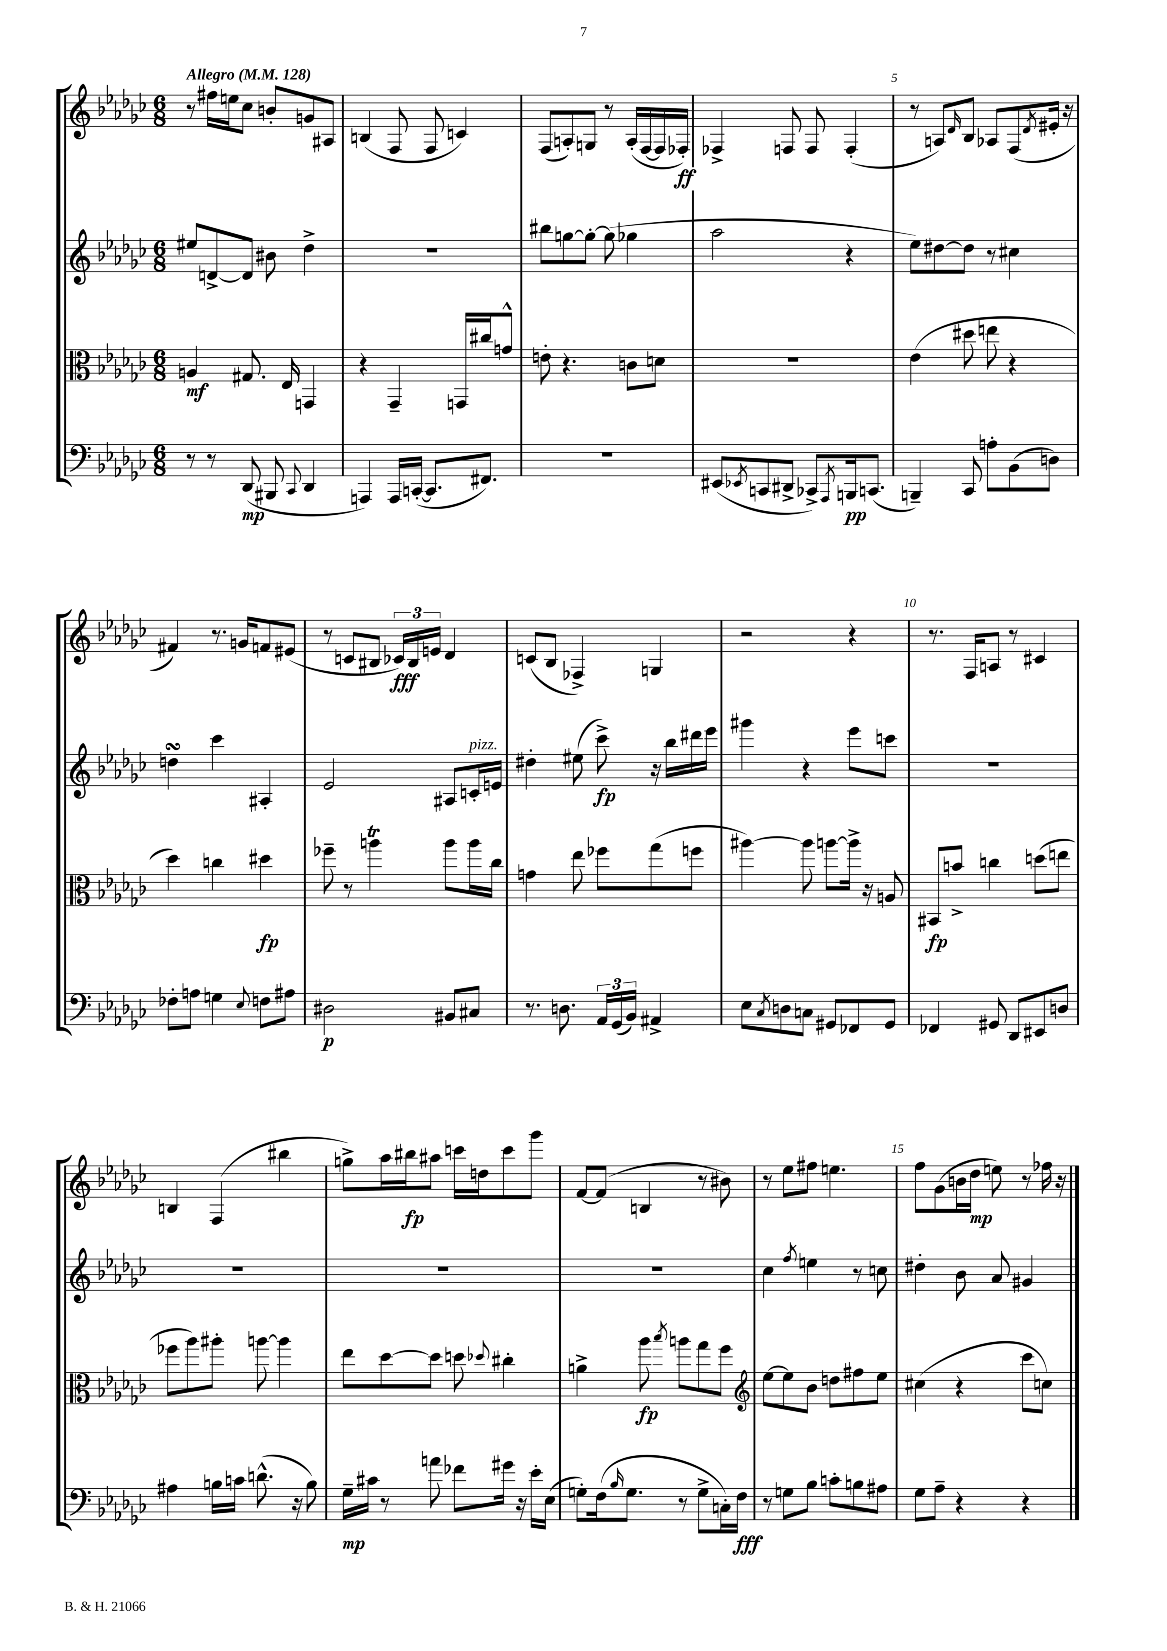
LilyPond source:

<<
\new StaffGroup <<
\new Staff = "s0" {
    \clef treble \key ges \major \numericTimeSignature \time 6/8 \tempo "Allegro" 4 = 128
    r8 fis''16 e''16 ces''8 b'8-. g'8 ais8 |
    b4( f8 f8 c'4) |
    f8( a8-.) g8 r8 a16-.( f16~ f16 fes16-.\ff) |
    fes4-> f8 f8 f4-.( |
    r8 a8) \grace { des'16 } bes8 aes8 f8( \acciaccatura { des'8 } eis'16-. r16 |
    fis'4) r8. g'16 f'8 eis'8( |
    r8 c'8 bis8 \tuplet 3/2 { ces'16\fff) bis16 e'16 } des'4 |
    c'8( bes8 fes4->) g4 |
    r2 r4 |
    r8. f16 a8 r8 cis'4 |
    b4 f4( bis''4 |
    g''8->) aes''16 bis''16\fp ais''8 c'''16 d''16 c'''8 ges'''8 |
    f'8~ f'8( b4 r8 bis'8) |
    r8 ees''8 fis''8 e''4. |
    f''8 ges'8( b'16 des''16\mp e''8) r8 fes''16 r16 \bar "|." |
}
\new Staff = "s1" {
    \clef treble \key ges \major \numericTimeSignature \time 6/8
    eis''8 d'8~-> d'8 bis'8 des''4-> |
    R2. |
    bis''8 g''8~ g''8~-. g''8( ges''4 |
    aes''2 r4 |
    ees''8) dis''8~ dis''8 r8 cis''4 |
    d''4\turn ces'''4 ais4-. |
    ees'2 ais8 c'16-.^\markup { \italic "pizz." } e'16 |
    dis''4-. eis''8( ces'''8->\fp) r16 bes''16 dis'''16 ees'''16 |
    gis'''4 r4 ees'''8 c'''8 |
    R2. |
    R2. |
    R2. |
    R2. |
    ces''4 \acciaccatura { f''8 } e''4 r8 c''8 |
    dis''4-. bes'8 aes'8 gis'4 \bar "|." |
}
\new Staff = "s2" {
    \clef alto \key ges \major \numericTimeSignature \time 6/8
    a4\mf gis8. ees16 g,4 |
    r4 ges,4-- g,16 cis''16 g'8-^ |
    e'8-. r4. c'8 d'8 |
    R2. |
    ees'4( dis''8 e''8 r4 |
    des''4) c''4 dis''4\fp |
    fes''8-- r8 a''4\trill a''8 a''16 ces''16 |
    g'4 ees''8 fes''8 ges''8( f''8 |
    ais''4~) ais''8 a''8~ a''16-> r16 a8 |
    bis,8\fp b'8-> c''4 d''8( e''8 |
    fes''8 aes''8) ais''8-. a''8~ a''4 |
    ees''8 des''8~ des''8 d''8 \appoggiatura { des''8 } cis''4-. |
    a'4-> aes''8\fp \acciaccatura { bes''8 } a''8 ges''8 f''8 |
    \clef treble ees''8~ ees''8 bes'8 d''8 fis''8 ees''8 |
    cis''4( r4 ces'''8 c''8) \bar "|." |
}
\new Staff = "s3" {
    \clef bass \key ges \major \numericTimeSignature \time 6/8
    r8 r8 des,8\mp( bis,,8 \appoggiatura { ces,8 } des,4 |
    a,,4) a,,16 c,16~-.( c,8. fis,8.) |
    R2. |
    eis,8( \acciaccatura { ees,8 } c,8 dis,8-> ces,8->) \acciaccatura { aes,,8 } b,,16\pp c,8.( |
    b,,4--) ces,8 a8-. bes,8( d8) |
    fes8-. a8 g4 \appoggiatura { ees8 } f8 ais8 |
    dis2\p bis,8 cis8 |
    r8. d8. \tuplet 3/2 { aes,16 ges,16( bes,16) } ais,4-> |
    ees8 \acciaccatura { ces8 } d8 c8 gis,8 fes,8 gis,8 |
    fes,4 gis,8 des,8 eis,8 d8 |
    ais4 b16 c'16 d'8.-^( r16 b8) |
    ges16--\mp cis'16 r8 a'8 fes'8 gis'16 r16 ees'16-. ees16( |
    g8-.) f16( \grace { bes16 } g8. r8 g8-> c16-.) f16\fff |
    r8 g8 bes8 c'8-. b8 ais8 |
    ges8 aes8-- r4 r4 \bar "|." |
}
>>
>>
\layout { \context { \Score \override BarNumber.break-visibility = ##(#f #t #t) barNumberVisibility = #(every-nth-bar-number-visible 5) } }
